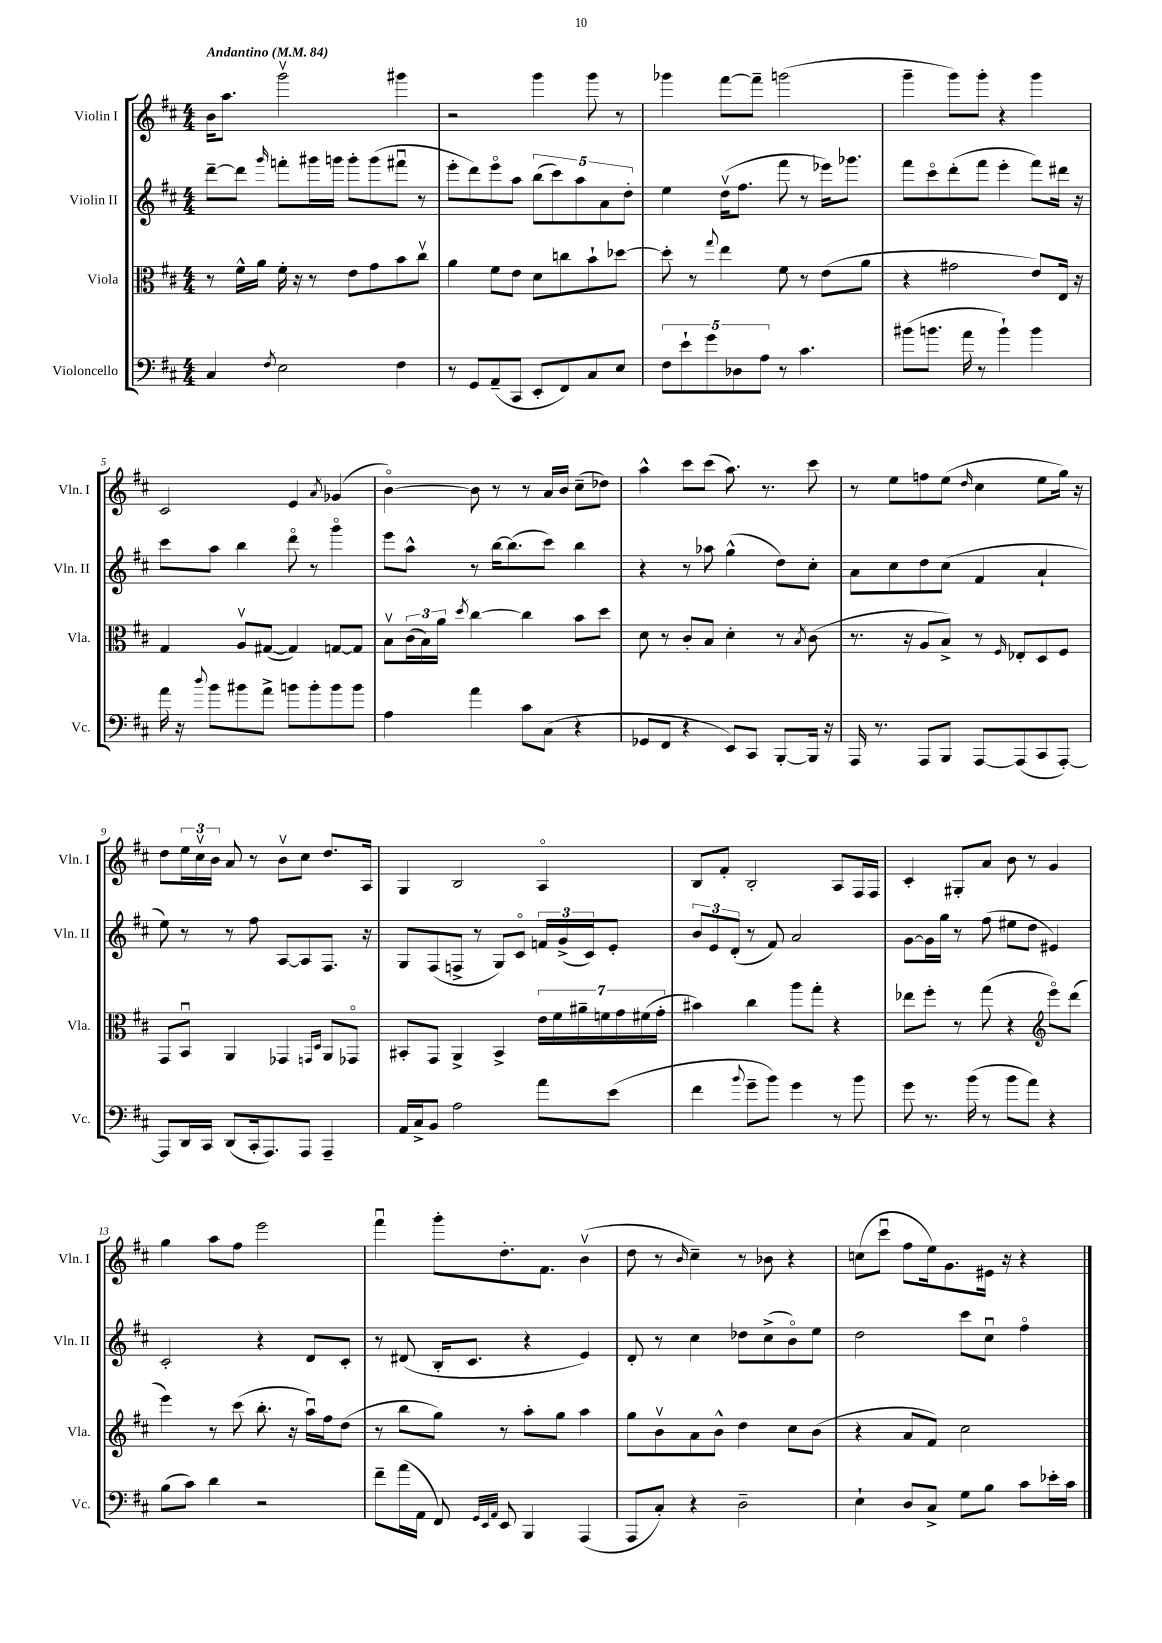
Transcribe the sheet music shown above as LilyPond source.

<<
\new StaffGroup <<
\new Staff = "s0" \with { instrumentName = "Violin I" shortInstrumentName = "Vln. I" } {
    \clef treble \key d \major \numericTimeSignature \time 4/4 \tempo "Andantino" 4 = 84
    b'16 a''8. g'''2\upbow gis'''4 |
    r2 g'''4 g'''8 r8 |
    ges'''4 fis'''8~ fis'''8-- g'''2( |
    g'''4-- g'''8) g'''8-. r4 g'''4 |
    cis'2 e'4 \acciaccatura { a'8 } ges'4( |
    b'4~\flageolet) b'8 r8 r8 a'16 b'16 cis''8--( des''8) |
    a''4-^ cis'''8 cis'''8( a''8.) r8. cis'''8 |
    r8 e''8 f''8 e''8( \grace { d''16 } cis''4 e''8 g''16) r16 |
    d''8 \tuplet 3/2 { e''16 cis''16\upbow b'16 } a'8 r8 b'8\upbow cis''8 d''8. a16 |
    g4 b2 a4\flageolet |
    b8 fis'8-. b2-. a8 fis16 fis16 |
    cis'4-. gis8-. a'8 b'8 r8 g'4 |
    g''4 a''8 fis''8 e'''2 |
    fis'''4\downbow g'''8-. d''8.-. fis'8. b'4\upbow( |
    d''8 r8 \grace { b'16 } cis''4--) r8 bes'8 r4 |
    c''8( cis'''8\downbow fis''8 e''16) g'8. eis'16 r16 r4 \bar "|." |
}
\new Staff = "s1" \with { instrumentName = "Violin II" shortInstrumentName = "Vln. II" } {
    \clef treble \key d \major \numericTimeSignature \time 4/4
    d'''8~-- d'''8 \grace { g'''16 } f'''8-. gis'''16 g'''16 g'''8-. g'''8( fis'''8\downbow r8 |
    e'''8-. d'''8) e'''8\flageolet a''8 \tuplet 5/4 { b''8( cis'''8) a''8 a'8 d''8-. } |
    e''4 d''16\upbow( fis''8. fis'''8 r8 ees'''16) ges'''8. |
    fis'''8 cis'''8\flageolet d'''8-.( fis'''8 e'''4-. fis'''8) dis'''16 r16 |
    cis'''8 a''8 b''4 d'''8\flageolet r8 g'''4\flageolet |
    e'''8 a''8-^ r8 b''16~ b''8.( cis'''8) b''4 |
    r4 r8 aes''8 g''4-^( d''8) cis''8-. |
    a'8 cis''8 d''8 cis''8( fis'4 a'4-! |
    e''8) r8 r8 fis''8 a8~ a8 fis8. r16 |
    g8 fis8( f8-> r8 g8) cis'8\flageolet \tuplet 3/2 { f'16 g'16->( cis'16) } e'8-. |
    \tuplet 3/2 { b'8 e'8 d'8-.( } r8 fis'8) a'2 |
    g'8~ g'16 g''16 r8 fis''8( eis''8 d''8 eis'4) |
    cis'2-. r4 d'8 cis'8-. |
    r8 dis'8( b16-. cis'8. r4 e'4) |
    d'8-. r8 cis''4 des''8 cis''8->( b'8\flageolet) e''8 |
    d''2 cis'''8 cis''8\downbow fis''4\flageolet \bar "|." |
}
\new Staff = "s2" \with { instrumentName = "Viola" shortInstrumentName = "Vla." } {
    \clef alto \key d \major \numericTimeSignature \time 4/4
    r8 fis'16-^ a'16 fis'16-. r16 r8 e'8 g'8 b'8 cis''8\upbow |
    a'4 fis'8 e'8 d'8 c''8 b'8-! des''8~ |
    des''8-. r8 \appoggiatura { g''8 } e''4 fis'8 r8 e'8( a'8 |
    r4 gis'2 e'8) e16 r16 |
    g4 a8\upbow gis8~( gis4) g8~ g8 |
    b8\upbow \tuplet 3/2 { cis'16( b16) a'16 } \acciaccatura { d''8 } cis''4~ cis''4 b'8 d''8 |
    d'8 r8 cis'8-. b8 d'4-. r8 \acciaccatura { b8 } cis'8( |
    r8. r16 a8 b8->) r8 \grace { fis16 } ees8-. d8 fis8 |
    g,8 b,8\downbow a,4 ges,4 \grace { g,16 d16 } a,8 ges,8\flageolet |
    bis,8-. g,8 a,4-> bis,4-> \tuplet 7/4 { e'16 fis'16 ais'16-- f'16 g'16 fis'16( g'16-. } |
    bis'4) cis''4 a''8 g''8-. r4 |
    ees''8 fis''8-. r8 g''8( r4 \clef treble e'''8\flageolet) d'''8( |
    e'''4) r8 cis'''8( b''8.-. r16 a''16\downbow) fis''16 d''8( |
    r8 b''8 g''8) r8 a''8-. g''8 a''4 |
    g''8 b'8\upbow a'8 b'8-^ d''4 cis''8 b'8( |
    r4 a'8 fis'8) cis''2 \bar "|." |
}
\new Staff = "s3" \with { instrumentName = "Violoncello" shortInstrumentName = "Vc." } {
    \clef bass \key d \major \numericTimeSignature \time 4/4
    cis4 \acciaccatura { fis8 } e2 fis4 |
    r8 g,8 a,8--( cis,8 e,8-. fis,8) cis8 e8 |
    \tuplet 5/4 { fis8 e'8-! g'8 des8 a8 } r8 cis'4. |
    bis'8( b'8. a'16 r8 b'4-!) b'4 |
    a'16 r16 \appoggiatura { d''8 } b'8 bis'8 a'8-> b'8 b'8-. b'8 b'8 |
    a4 a'4 cis'8 cis8( r4 |
    ges,8 fis,8 r4 e,8) cis,8 b,,8~-. b,,16 r16 |
    a,,16 r8. a,,8 b,,8 a,,8~ a,,8( cis,8 a,,8~-.) |
    a,,8 d,16 cis,16 d,8( cis,16-. a,,8.) a,,8 a,,4-- |
    a,16 cis16-> b,8 a2 a'8 e'8( |
    fis'4 \appoggiatura { b'8 } g'8-- b'8) g'4 r8 b'8 |
    g'8 r8. b'16( r8 b'8 a'8) r4 |
    b8( cis'8) d'4 r2 |
    fis'8-- a'16( a,16 fis,8) \grace { g,32 e,32 a,32 } e,8 b,,4 a,,4( |
    a,,8 cis8-.) r4 d2-- |
    e4-! d8 cis8-> g8 b8 cis'8 ees'16-. cis'16 \bar "|." |
}
>>
>>
